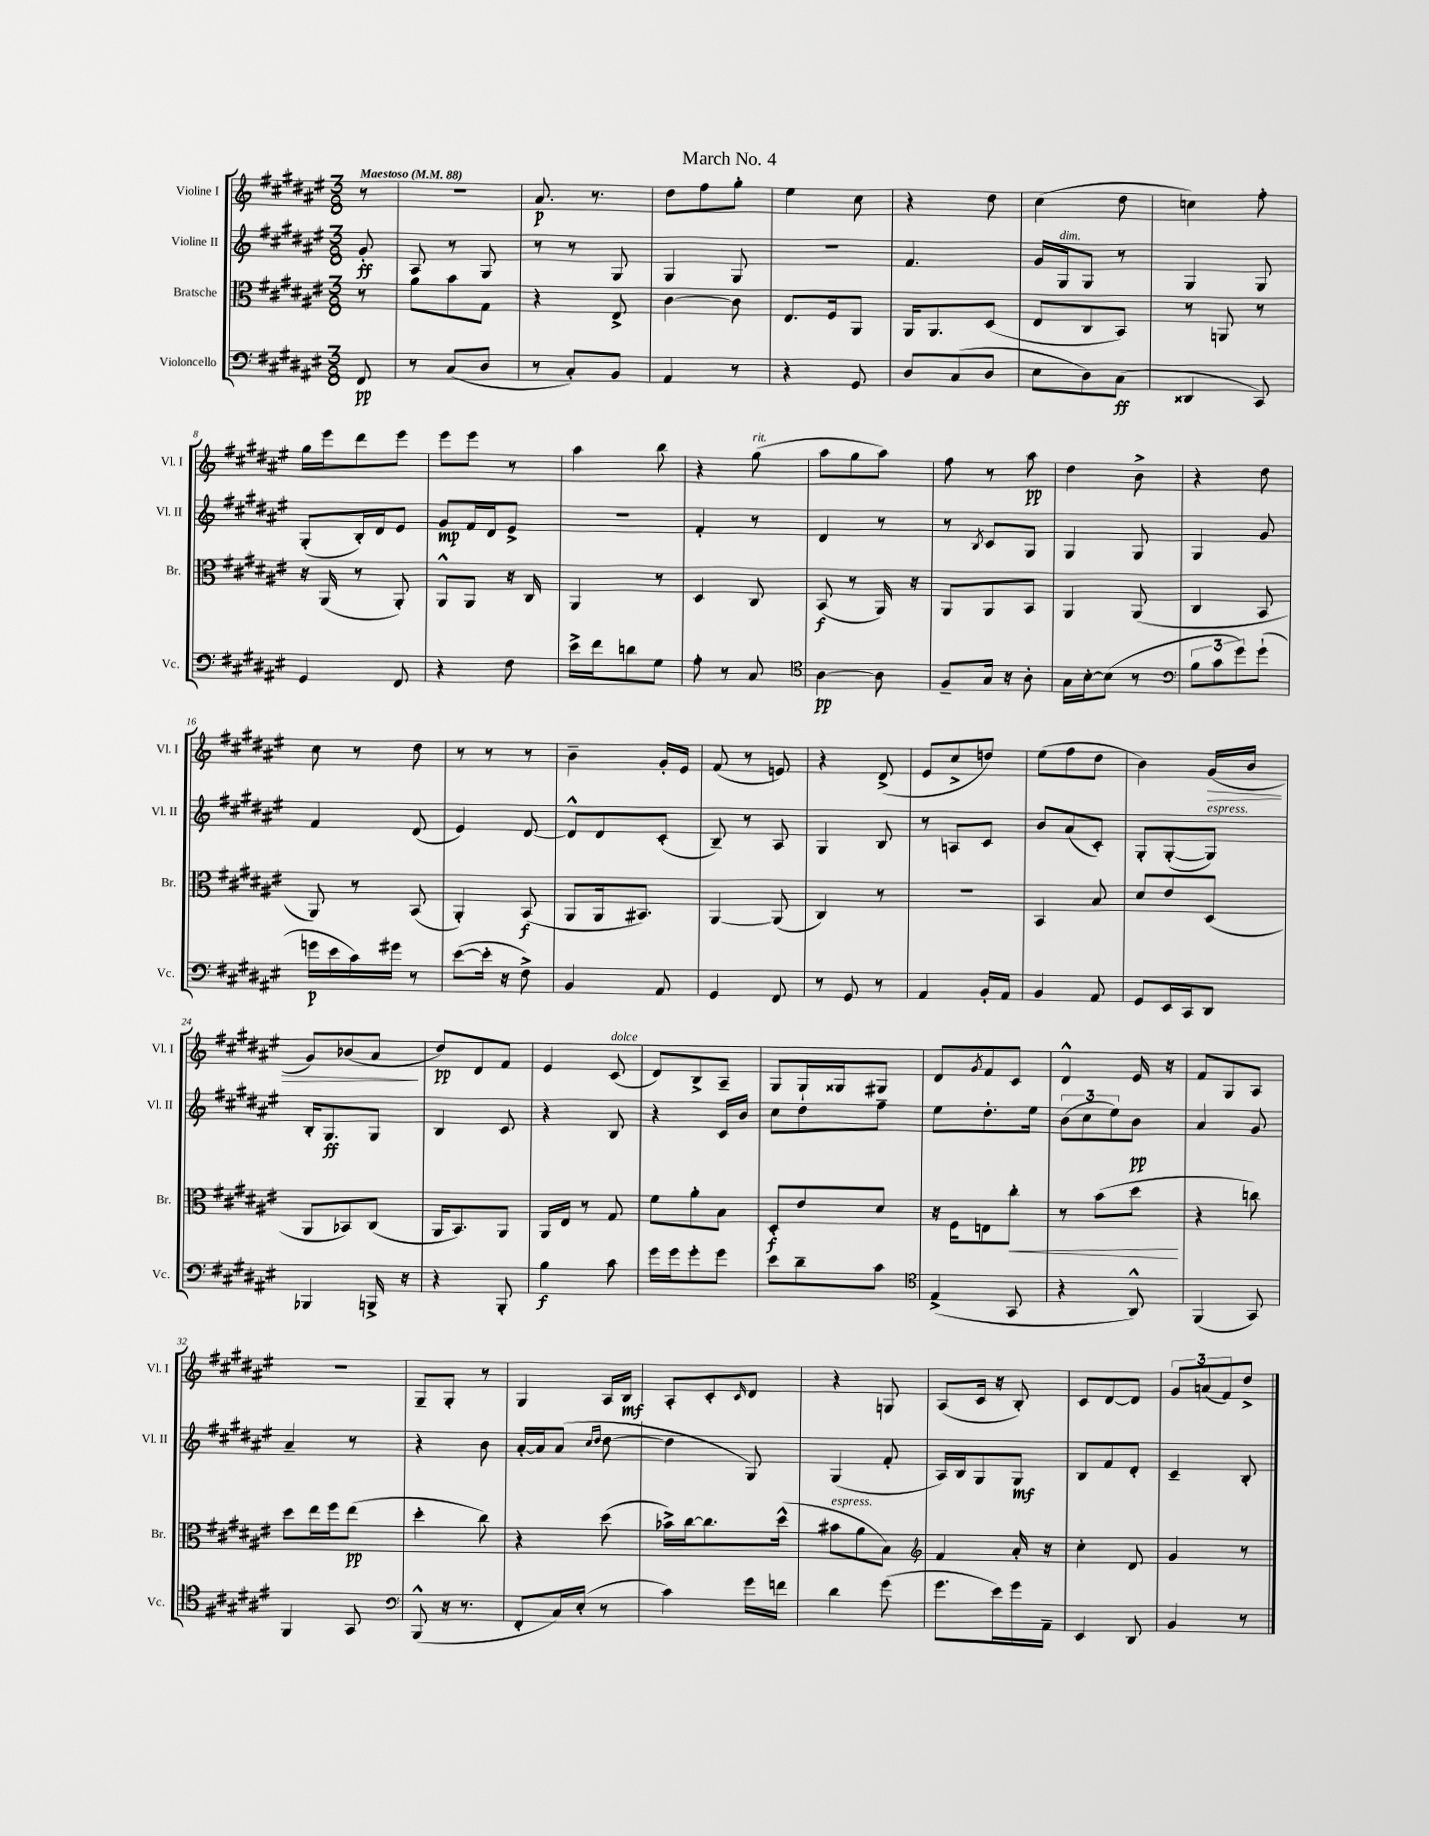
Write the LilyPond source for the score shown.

\header { title = "March No. 4" }
<<
\new StaffGroup <<
\new Staff = "s0" \with { instrumentName = "Violine I" shortInstrumentName = "Vl. I" } {
    \clef treble \key fis \major \numericTimeSignature \time 3/8 \partial 8 \tempo "Maestoso" 4 = 88
    r8 |
    r4. |
    ais'8.\p r8. |
    dis''8 fis''8 gis''8-. |
    eis''4 cis''8 |
    r4 dis''8 |
    cis''4( dis''8 |
    c''4) fis''8-. |
    gis''16 eis'''16 dis'''8 eis'''8 |
    eis'''8 eis'''8 r8 |
    ais''4 b''8 |
    r4 gis''8^\markup { \italic "rit." }( |
    ais''8 gis''8 ais''8) |
    fis''8 r8 ais''8\pp |
    dis''4 b'8-> |
    r4 dis''8 |
    cis''8 r8 dis''8 |
    r8 r8 r8 |
    b'4-- gis'16-. eis'16 |
    fis'8( r8 e'8) |
    r4 dis'8->( |
    eis'8 cis''8-> d''8) |
    eis''8( fis''8 dis''8 |
    b'4) gis'16\>( b'16 |
    gis'8) bes'8( ais'8\! |
    dis''8\pp) dis'8 fis'8 |
    eis'4 cis'8^\markup { \italic "dolce" }( |
    dis'8) b8-> ais8-- |
    gis8 gis16-! gisis16 gis8 |
    dis'8 \acciaccatura { gis'8 } fis'8 cis'8 |
    dis'4-^ eis'16 r16 |
    fis'8 gis8 ais8 |
    R4. |
    gis8-- gis8-. r8 |
    gis4 ais16 b16\mf |
    ais8-. cis'8-. \grace { cis'16 } dis'8 |
    r4 g8 |
    ais8( cis'16 r16 b8-.) |
    cis'8 dis'8~ dis'8 |
    \tuplet 3/2 { gis'8 a'8( fis'8) } dis''8-> \bar "|." |
}
\new Staff = "s1" \with { instrumentName = "Violine II" shortInstrumentName = "Vl. II" } {
    \clef treble \key fis \major \numericTimeSignature \time 3/8 \partial 8
    gis'8-.\ff |
    ais8 r8 gis8 |
    r8 r8 gis8 |
    gis4 gis8 |
    R4. |
    fis'4. |
    gis'16 gis16^\markup { \italic "dim." } gis8 r8 |
    gis4 gis8 |
    gis8-.( b16-.) dis'16 eis'8 |
    gis'8\mp fis'16 dis'16 eis'8-> |
    R4. |
    fis'4-. r8 |
    dis'4 r8 |
    r8 \acciaccatura { b8 } cis'8 gis8 |
    gis4 gis8 |
    gis4 gis'8 |
    fis'4 dis'8( |
    eis'4) dis'8~ |
    dis'8-^ dis'8 cis'8-.( |
    b8--) r8 ais8 |
    gis4 b8 |
    r8 a8 cis'8 |
    b'8 ais'8( cis'8-.) |
    gis8-. gis8~-.( gis8^\markup { \italic "espress." }) |
    b16-. gis8.\ff gis8 |
    b4 cis'8 |
    r4 b8 |
    r4 cis'16 b'16 |
    cis''8 dis''8 fis''8-- |
    eis''8 dis''8.-. eis''16 |
    \tuplet 3/2 { b'8( cis''8 eis''8) } b'8\pp |
    ais'4 gis'8 |
    ais'4-- r8 |
    r4 b'8 |
    ais'16~-. ais'16 ais'8( \grace { cis''16 dis''16 } dis''8~ |
    dis''4 gis8) |
    gis4( fis'8-. |
    ais16) b16 gis8 gis8\mf |
    b8 fis'8 dis'8-. |
    cis'4-- b8-. \bar "|." |
}
\new Staff = "s2" \with { instrumentName = "Bratsche" shortInstrumentName = "Br." } {
    \clef alto \key fis \major \numericTimeSignature \time 3/8 \partial 8
    r8 |
    ais'8 b'8 gis8 |
    r4 eis8-> |
    cis'4~ cis'8 |
    eis8. fis16 ais,8 |
    ais,16 ais,8. dis8( |
    eis8 cis8 b,8) |
    r8 a,8 r8 |
    r16 ais,16( r8 ais,8-.) |
    ais,8-^ ais,8 r16 cis16 |
    ais,4 r8 |
    dis4 cis8 |
    b,8\f( r8 ais,16) r16 |
    ais,8 ais,8 b,8 |
    ais,4 ais,8( |
    cis4 b,8 |
    ais,8) r8 b,8( |
    ais,4-.) b,8\f( |
    ais,8 ais,16 bis,8.) |
    ais,4~ ais,8( |
    cis4) r8 |
    R4. |
    b,4 b8 |
    dis'8 eis'8 dis8( |
    ais,8 bes,8) cis8( |
    ais,16 b,8.) ais,8 |
    ais,16 eis16 r8 gis8 |
    fis'8 ais'8-. b8 |
    dis8-.\f eis'8 dis'8 |
    r16 fis16 e8 cis''8-.\< |
    r8 b'8( dis''8\! |
    r4 c''8) |
    dis''8 eis''16 fis''16 eis''8\pp( |
    dis''4-. cis''8) |
    r4 dis''8( |
    bes'16->) cis''16~ cis''8. dis''16-^( |
    bis'8^\markup { \italic "espress." } ais'8 b8) |
    \clef treble fis'4 ais'16-. r16 |
    cis''4-. dis'8 |
    gis'4 r8 \bar "|." |
}
\new Staff = "s3" \with { instrumentName = "Violoncello" shortInstrumentName = "Vc." } {
    \clef bass \key fis \major \numericTimeSignature \time 3/8 \partial 8
    fis,8\pp |
    r8 cis8( dis8 |
    r8 cis8-.) b,8 |
    ais,4 r8 |
    r4 gis,8 |
    dis8 cis8( dis8 |
    eis8 dis8) cis8\ff( |
    disis,4 cis,8) |
    gis,4 fis,8 |
    r4 fis8 |
    eis'16-> fis'16 d'8 gis8 |
    ais8-. r8 cis8 |
    \clef tenor ais4~\pp ais8 |
    fis8-- gis16 r16 ais8-. |
    gis16 b16~-. b8( r8 |
    \clef bass \tuplet 3/2 { b8 cis'8 gis'8) } gis'8-!( |
    g'16\p eis'16 cis'16) gis'16 r8 |
    eis'8~( eis'16-. r16 fis8->) |
    b,4 ais,8 |
    gis,4 fis,8 |
    r8 gis,8 r8 |
    ais,4 b,16-. ais,16 |
    b,4 ais,8 |
    gis,8 eis,16 cis,16 dis,8 |
    bes,,4 b,,16-> r16 |
    r4 b,,8-. |
    b4\f cis'8 |
    gis'16 gis'16 gis'8-. gis'8 |
    eis'8 dis'8-- cis'8 |
    \clef tenor eis4->( gis,8 |
    r4 ais,8-^) |
    fis,4( gis,8) |
    fis,4 gis,8 |
    \clef bass b,,8-^( r16 r8. |
    fis,8-. cis16) eis16-.( r8 |
    cis'4) gis'16 f'16 |
    dis'4 gis'8( |
    gis'8. eis'16) gis'16 ais,16-- |
    eis,4 dis,8 |
    b,4 r8 \bar "|." |
}
>>
>>
